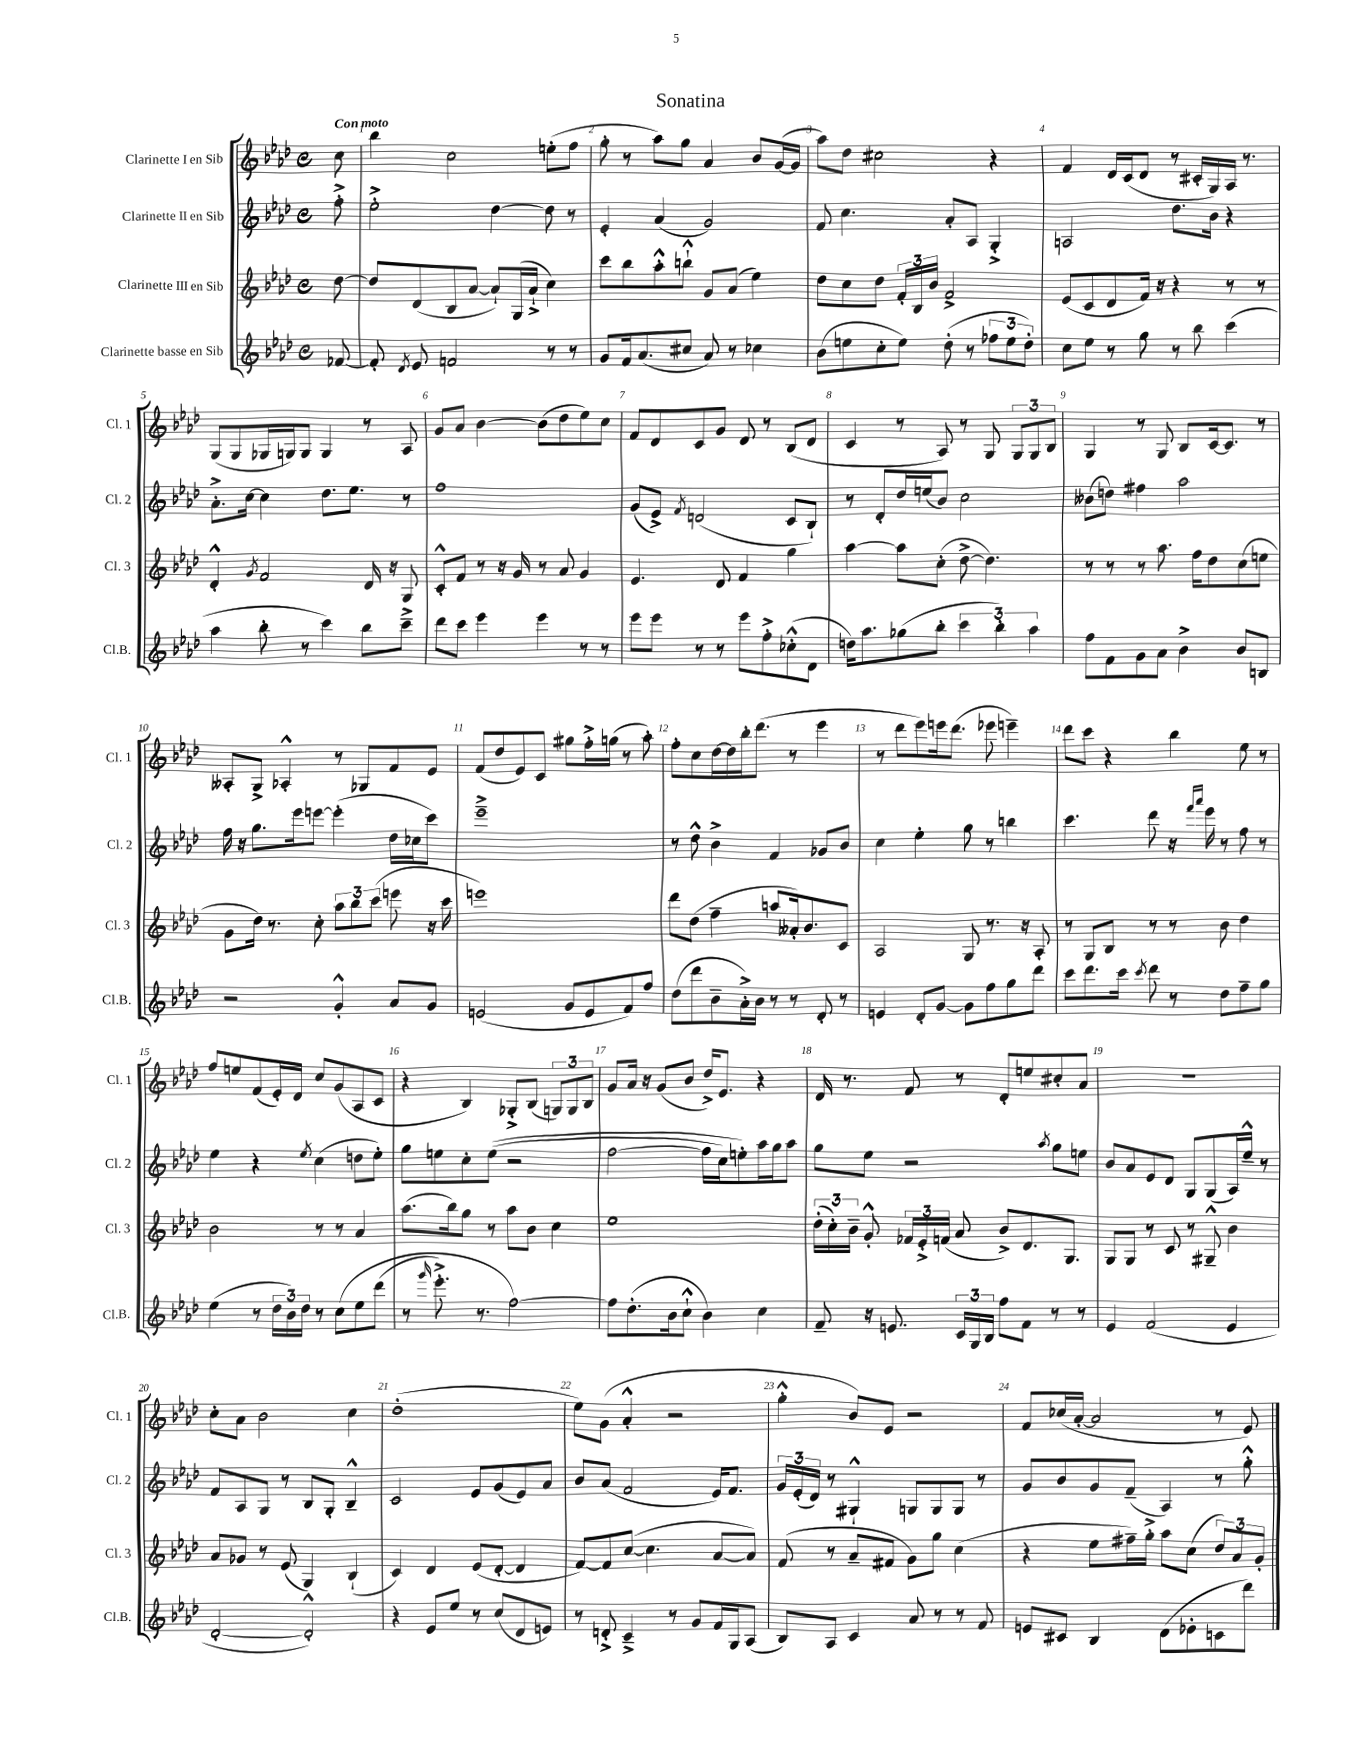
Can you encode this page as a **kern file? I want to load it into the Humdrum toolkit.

**kern	**kern	**kern	**kern
*part4	*part3	*part2	*part1
*staff4	*staff3	*staff2	*staff1
*I"Clarinette basse en Sib	*I"Clarinette III en Sib	*I"Clarinette II en Sib	*I"Clarinette I en Sib
*I'Cl.B.	*I'Cl. 3	*I'Cl. 2	*I'Cl. 1
*clefG2	*clefG2	*clefG2	*clefG2
*k[b-e-a-d-]	*k[b-e-a-d-]	*k[b-e-a-d-]	*k[b-e-a-d-]
*M4/4	*M4/4	*M4/4	*M4/4
*met(c)	*met(c)	*met(c)	*met(c)
=	=	=	=
!	!	!	!LO:TX:a:B:t=Con moto
[8f-X/	[8dd-\	8ff'^\	8cc\
=1	=1	=1	=1
8f-'/]	8dd-/L]	2ee-'^\	4bb-\
8qd-/	.	.	.
8e-/	(8d-/	.	.
2fn/	8B-/	.	2cc\
.	[8a-/J	.	.
.	8a-`/L])	[4dd-\	.
.	(16G/L	.	.
.	16a-`^/JJ	.	.
8r	4cc\)	8dd-\]	(8een'\L
8r	.	8r	8ff\J
=2	=2	=2	=2
8g/L	8ccc\L	4e-'/	8gg'\
16f/k	8bb-\	.	8r
(8.a-/	.	.	.
.	8aa-'^^\	(4a-/	8aa-\L)
8cc#X/J	8bbn`^^\J	.	8gg\J
8a-/)	8g/L	2g/)	4a-/
8r	(8a-/J	.	.
4cc-X\	4ee-\)	.	8b-/L
.	.	.	([16g/L
.	.	.	16g/JJ]
=3	=3	=3	=3
(8b-\L	8dd-\L	8f/	8aa-\L)
8een\	8cc\	4.cc\	8dd-\J
8cc'\	8dd-\J	.	2cc#X\
8ee\J)	24f'/LL	.	.
.	24B-/	.	.
.	24b-/JJ	.	.
(8dd-'\	2f^/	8a-'/L	.
8r	.	8A-/J	.
12ff-X\L	.	4G'^/	4r
12ee\	.	.	.
12dd-'\J)	.	.	.
=4	=4	=4	=4
8cc\L	(8e-/L	2An/	4f/
8ee-\J	8c/	.	.
8r	8d-/	.	16d-/LL
.	.	.	(16c/J
8gg\	16f/Jk)	.	8d-/J
.	16r	.	.
8r	4r	8.dd-\L	8r
8bb-\	.	.	16c#X'/LL
.	.	16b-\Jk	16G/)
(4ccc\	8r	4r	16A-/JJ
.	.	.	8.r
.	8r	.	.
!!LO:LB:g=z
=5	=5	=5	=5
4aa-\	4d-'^^/	8.a-'^\L	(8G/L
.	.	.	8G/
.	.	[16cc\Jk	.
.	8qg/	.	.
8bb-'\	2f/	4cc\]	16G-X/L
.	.	.	16Gn/J)
8r	.	.	8G/J
4ccc\)	.	8.dd-\L	4G/
.	.	8.ee-\J	.
8bb-\L	16d-/	.	8r
.	16r	.	.
8ccc~^\J	8G/	8r	8A-/
=6	=6	=6	=6
8ddd-\L	8c'^^/L	1ff	8g/L
8ccc\J	8f/J	.	8a-/J
4eee-\	8r	.	[4b-\
.	16r	.	.
.	16g/	.	.
4eee-\	8r	.	(8b-\L]
.	8a-/	.	8dd-\
8r	4g/	.	8ee-\)
8r	.	.	8cc\J
=7	=7	=7	=7
8eee-\L	4.e-/	(8g/L	8f/L
8eee-\J	.	8e-^/J)	8d-/
.	.	8qf/	.
8r	.	(2dn/	8c/
8r	8d-/	.	8g/J
8eee-\L	4f/	.	8d-/
8ff'^\	.	.	8r
(8cc-X'^^\	4gg\	8c/L	(8B-/L
8d-\J	.	8B-`/J)	8d-/J
=8	=8	=8	=8
16ddn\KL)	[4aa-\	8r	4c/
8.aa-\	.	.	.
.	.	8d-'/L	.
(8gg-X\	8aa-\L]	16dd-/L	8r
.	.	(16een/J	.
8bb-'\J	(8cc'\J	8b-/J)	8A-/)
6ccc\	[8dd-^\	2cc\	8r
.	4.dd-\])	.	8G/
6bb-'\)	.	.	.
.	.	.	12G/L
6aa-\	.	.	12G/
.	.	.	12B-/J
=9	=9	=9	=9
8ff\L	8r	(8b--X\L	4G/
8f\	8r	8ddn\J)	.
8g\	8r	4ff#X\	8r
8a-\J	8.aa-\	.	8G/
4b-^\	.	2aa-\	8B-/L
.	16ff\KL	.	.
.	8dd-\	.	[16c/k
.	.	.	8.c/J]
8b-/L	(8cc\	.	.
8Bn/J	8een\J	.	8r
!!LO:LB:g=z
=10	=10	=10	=10
2r	8g\L	16ff\	8A--X'/L
.	.	16r	.
.	16dd-\Jk)	8.gg\L	8G^/J
.	8.r	.	.
.	.	.	4A-X'^^/
.	.	16eee-\k	.
.	8cc'\	[8eeen\J	.
4g'^^/	12aa-\L	(4eee'\]	8r
.	12bb-\	.	.
.	.	.	8G-X/L
.	(12ccc\J	.	.
8a-/L	8eeen\	16dd-\LL	8f/
.	.	16cc-X\J	.
8g/J	16r	8ccc\J)	8e-/J
.	16ccc\	.	.
=11	=11	=11	=11
(2en/	1eeen)	1eee-~^	(8f/L
.	.	.	8dd-/
.	.	.	8e-/)
.	.	.	8c/J
8g/L	.	.	8gg#X\L
8e/	.	.	16ff'^\L
.	.	.	(16ggn\JJ
8f/)	.	.	8r
8ff/J	.	.	8aa-'\)
=12	=12	=12	=12
(8dd-\L	8ddd-\L	8r	8ff'\L
8ddd-\	(8dd-\J	8dd-^^\	8cc\
8b-~\	4ff~\	4b-^\	[16dd-\L
.	.	.	16dd-\]
16a-'^\L)	.	.	16bb-'\J
16b-\JJ	.	.	(8.ddd-\J
8r	8aan/L	4f/	.
8r	16a--X'/k)	.	8r
.	8.b-/	.	.
8d-'/	.	8g-X/L	4eee-\
8r	8c/J	8b-/J	.
=13	=13	=13	=13
4en/	2A-/	4cc\	8r
.	.	.	8ddd-\L
8d-'/L	.	4ee-'\	8eee-\)
[8g/J	.	.	16eeen\k
.	.	.	(8.ddd-\J
8g\L]	8G/	8gg\	.
8ff\	8.r	8r	8eee-X\
8gg\	.	4bbn\	4eeen~\)
.	16r	.	.
8ddd-\J	8A-'/	.	.
=14	=14	=14	=14
8ccc\L	8r	4.ccc\	8ddd-\L
8.ddd-\	8G/L	.	8ccc\J
.	8B-/J	.	4r
16ccc\Jk	.	.	.
8qccc/	.	.	.
8ddd-\	8r	8ddd-\	.
8r	8r	16r	4bb-\
.	.	16qqfff/LL	.
.	.	16qqaaa-/JJ	.
.	.	16eee-\	.
8dd-\L	8b-\	8r	.
8ff~\	4dd-\	8ff\	8ee-\
8gg\J	.	8r	8r
!!LO:LB:g=z
=15	=15	=15	=15
(4ee-\	2b-\	4ee-\	8ff/L
.	.	.	8een/
8r	.	4r	(8f/
24dd-\LL	.	.	16e-'/L)
24b-\)	.	.	.
.	.	.	16d-/JJ
24dd-\JJ	.	.	.
.	.	8qee-/	.
8r	8r	(4cc\	8cc/L
(8cc\L	8r	.	(8g/
8ee-\	4a-/	8ddn\L	8A-/
(8ddd-\J	.	8ee-'\J)	8c/J
=16	=16	=16	=16
8r	(8.aa-\L	8gg\L	4r
16qqggg/	.	.	.
8.eee-'^\)	.	8een\	.
.	16bb-\k)	.	.
.	8gg\J	8cc'\	4B-/)
8.r	.	.	.
.	8r	((8ee\J	.
[2ff\)	8aa-\L	2r	8G-X'^/L
.	8b-\J	.	(8B-/J
.	4cc\	.	12Gn/L)
.	.	.	12G/
.	.	.	12B-/J
=17	=17	=17	=17
8ff\L]	1ee-	[2ff\	8g/L
(8.dd-'\	.	.	16a-/Jk
.	.	.	16r
.	.	.	(8g/L
16b-\k	.	.	.
8cc`^^\J	.	.	8b-/J
4b-\)	.	16ff\LL]	16dd-^/KL)
.	.	16cc\J)	8.e-/J
.	.	8een'\)	.
4cc\	.	16aa-\L	4r
.	.	16gg\J	.
.	.	8aa-\J	.
=18	=18	=18	=18
8f~/	(24dd-'\LL	8gg\L	16d-/
.	24cc'\)	.	.
.	.	.	8.r
.	24b-~\JJ	.	.
16r	8g'^^/	8ee-\J	.
8.en/	.	.	.
.	24f-X/LL	2r	8f/
.	24e-'^/	.	.
.	(24fn/JJ	.	.
24c/LL	8a-/	.	8r
24G/	.	.	.
24B-/JJ	.	.	.
8ff\L	8b-^/L)	.	8d-'/L
8f\J	8.d-/	.	8een/
.	.	8qaa-/	.
8r	.	8gg\L	8cc#X'/
.	8.G/J	.	.
8r	.	8een\J	8a-/J
=19	=19	=19	=19
4e-/	8G/L	8b-/L	1r
.	8G/J	8a-/	.
(2f/	8r	8e-/	.
.	8c/	8d-/J	.
.	8r	8G/L	.
.	8G#X~^^/	(8G/	.
4e-/	4b-\	16A-/L)	.
.	.	16ee-~^^/JJ	.
.	.	8r	.
!!LO:LB:g=z
=20	=20	=20	=20
[2d-'/	8a-/L	8f/L	8cc'\L
.	8g-X/J	8A-/	8a-\J
.	8r	8G/J	2b-\
.	(8e-/	8r	.
2d-'^^/])	4G/)	8B-/L	.
.	.	8G'/J	.
.	(4B-`/	4B-~^^/	4cc\
=21	=21	=21	=21
4r	4c/)	2c/	(1dd-'
8e-/L	4d-/	.	.
8ee-/J	.	.	.
8r	(8e-/L	8e-/L	.
(8cc/L	[8d-'/J	(8g/	.
8d-/	4d-/]	8e-/)	.
8en/J)	.	8a-/J	.
=22	=22	=22	=22
8r	[8f/L)	8b-/L	8ee-\L)
8dn'^/	8f/]	(8a-/J	(8g\J
4c~^/	([8cc/J	2f/	4a-'^^/
.	4.cc\]	.	.
8r	.	.	2r
8g/L	.	.	.
16f/L	[8a-/L	16e-/KL)	.
16G/J	.	8.f/J	.
(8A-/J	8a-/J])	.	.
=23	=23	=23	=23
8B-/L)	(8f/	24g/LL	4gg'^^\
.	.	(24e-'/	.
.	.	24d-/JJ)	.
8A-/J	8r	8r	.
4c/	8a-~/L	4G#X`^^/	8b-/L)
.	8f#X/J	.	8e-/J
8a-/	8g\L)	8Gn/L	2r
8r	8gg\J	8G/	.
8r	(4cc\	8G/J	.
8f/	.	8r	.
=24	=24	=24	=24
8en/L	4r	8g/L	8f/L
8c#X/J	.	8b-/	(16cc-X/L
.	.	.	[16a-'/JJ
4B-/	8ee-\L	8g/	2a-/]
.	16ff#X~\L)	(8f~/J	.
.	16gg'^\JJ	.	.
(8d-\L	8aa-\L	4A-/)	.
8e-X'\	(8cc\J	.	.
8cn\	12dd-/L)	8r	8r
.	12a-/	.	.
8ddd-\J)	.	8gg'^^\	8e-/)
.	12g'/J	.	.
==	==	==	==
*-	*-	*-	*-
